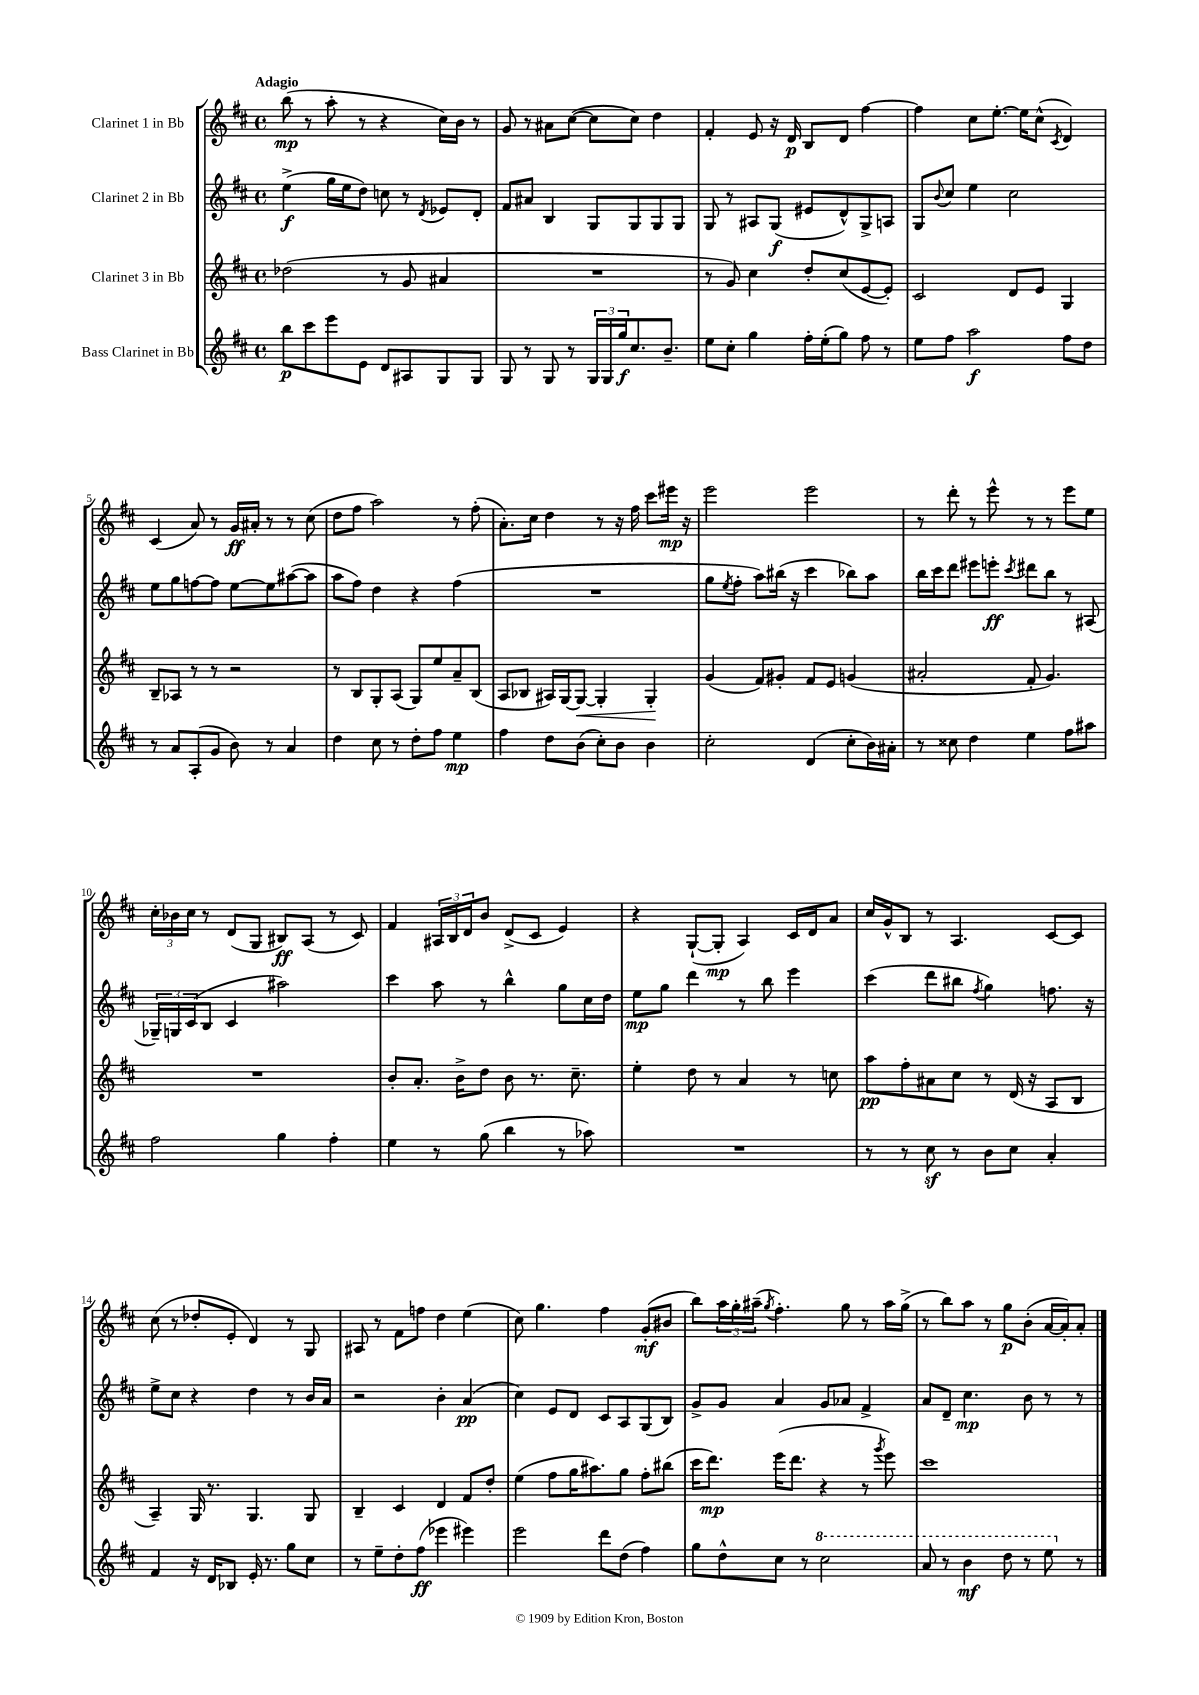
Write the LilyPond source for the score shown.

<<
\new StaffGroup <<
\new Staff = "s0" \with { instrumentName = "Clarinet 1 in Bb" } {
    \clef treble \key d \major \defaultTimeSignature \time 4/4 \tempo "Adagio"
    b''8\mp( r8 a''8-. r8 r4 cis''16) b'16 r8 |
    g'8 r8 ais'8 cis''8~( cis''8 cis''8) d''4 |
    fis'4-. e'8 r16 d'16\p b8 d'8 fis''4~ |
    fis''4 cis''8 e''8.~-. e''16 cis''8-^( \acciaccatura { cis'8 } d'4) |
    cis'4( a'8) r8 g'16\ff ais'16-. r8 r8 cis''8( |
    d''8 fis''8 a''2) r8 fis''8-.( |
    a'8.-.) cis''16 d''4 r8 r16 fis''16 cis'''8 eis'''16\mp r16 |
    e'''2 e'''2 |
    r8 d'''8-. r8 e'''8-^ r8 r8 e'''8 e''8 |
    \tuplet 3/2 { cis''16-. bes'16 cis''16 } r8 d'8( g8 bis8\ff) a8( r8 cis'8) |
    fis'4 \tuplet 3/2 { ais16 b16 d'16 } b'8 d'8->( cis'8 e'4) |
    r4 g8~-!( g8-.\mp a4) cis'16 d'16 a'8 |
    cis''16 g'16-^ b8 r8 a4. cis'8~ cis'8 |
    cis''8( r8 des''8-. e'8-. d'4) r8 g8 |
    ais8 r8 fis'8 f''8 d''4 e''4( |
    cis''8) g''4. fis''4 g'8-.\mf( bis'8 |
    b''8) \tuplet 3/2 { a''16 g''16-. ais''16--( } \acciaccatura { g''8 } fis''4.-.) g''8 r8 ais''16 g''16->( |
    r8 b''8) a''8 r8 g''8\p b'8-.( a'16~ a'16-.) a'8-. \bar "|." |
}
\new Staff = "s1" \with { instrumentName = "Clarinet 2 in Bb" } {
    \clef treble \key d \major \defaultTimeSignature \time 4/4
    e''4->\f( g''16 e''16 d''8) c''8 r8 \acciaccatura { d'8 } ees'8 d'8-. |
    fis'8 ais'8 b4 g8 g8 g8 g8 |
    g8 r8 ais8 g8\f( eis'8 d'8-^) g8-> a8 |
    g8 \appoggiatura { b'8 } cis''8 e''4 cis''2 |
    e''8 g''8 f''8~ f''8 e''8~ e''8 ais''8~( ais''8 |
    a''8 fis''8) d''4 r4 fis''4( |
    R1 |
    g''8 \acciaccatura { e''8 } fis''8-. a''8) bis''16( r16 cis'''4 bes''8) a''8 |
    b''16 cis'''16 d'''8 eis'''8 e'''8-.\ff \acciaccatura { cis'''8 } dis'''8 b''8 r8 ais8( |
    \tuplet 3/2 { ges16--) g16 cis'16( } b8 cis'4 ais''2) |
    cis'''4 a''8 r8 b''4-^ g''8 cis''16 d''16 |
    e''8\mp g''8 d'''4 r8 b''8 e'''4 |
    cis'''4( d'''8 bis''8 \acciaccatura { fis''8 } g''4) f''8. r16 |
    e''8-> cis''8 r4 d''4 r8 b'16 a'16 |
    r2 b'4-. a'4\pp( |
    cis''4) e'8 d'8 cis'8 a8 g8( b8) |
    g'8-> g'8 a'4 g'8 aes'8 fis'4-> |
    a'8 d'8-- cis''4.\mp b'8 r8 r8 \bar "|." |
}
\new Staff = "s2" \with { instrumentName = "Clarinet 3 in Bb" } {
    \clef treble \key d \major \defaultTimeSignature \time 4/4
    des''2( r8 g'8 ais'4 |
    R1 |
    r8 g'8) cis''4 d''8-. cis''8( e'8~ e'8-.) |
    cis'2 d'8 e'8 g4 |
    b8-- aes8 r8 r8 r2 |
    r8 b8 g8-. a8( g8) e''8 a'8-- b8( |
    a8 bes8 ais16) g16~ g8~\< g4-. g4-.\! |
    g'4( fis'8) gis'8-. fis'8 e'8 g'4( |
    ais'2-. fis'8-. g'4.) |
    R1 |
    b'8-. a'8.-. b'16-> d''8 b'8 r8. cis''8.-- |
    e''4-. d''8 r8 a'4 r8 c''8 |
    a''8\pp fis''8-. ais'8 cis''8 r8 d'16( r16 a8 b8 |
    a4--) g16 r8. g4. g8 |
    b4-- cis'4 d'4 fis'8 d''8-. |
    e''4( fis''8 g''16 ais''8.) g''8 fis''8-. bis''8( |
    cis'''16 d'''8.\mp) e'''16( d'''8. r4 r8 \acciaccatura { g'''8 } e'''8) |
    cis'''1 \bar "|." |
}
\new Staff = "s3" \with { instrumentName = "Bass Clarinet in Bb" } {
    \clef treble \key d \major \defaultTimeSignature \time 4/4
    b''8\p cis'''8 e'''8 e'8 d'8 ais8 g8 g8 |
    g8 r8 g8 r8 \tuplet 3/2 { g16 g16 g''16\f } cis''8. b'8.-- |
    e''8 cis''8-. g''4 fis''16-. e''16-.( g''8) fis''8 r8 |
    e''8 fis''8 a''2\f fis''8 d''8 |
    r8 a'8 a8-.( g'8 b'8) r8 a'4 |
    d''4 cis''8 r8 d''8-. fis''8 e''4\mp |
    fis''4 d''8 b'8( cis''8-.) b'8 b'4 |
    cis''2-. d'4( cis''8-. b'16) ais'16-. |
    r8 cisis''8 d''4 e''4 fis''8 ais''8 |
    fis''2 g''4 fis''4-. |
    e''4 r8 g''8( b''4 r8 aes''8) |
    R1 |
    r8 r8 cis''8\sf r8 b'8 cis''8 a'4-. |
    fis'4 r16 d'16 bes8 e'16-. r8. g''8 cis''8 |
    r8 e''8-- d''8-. fis''8\ff( ees'''4 eis'''4) |
    e'''2 d'''8 d''8( fis''4) |
    g''8 d''8-^ cis''8 r8 \ottava #1 cis'''2 |
    a''8 r8 b''4\mf d'''8 r8 e'''8 \ottava #0 r8 \bar "|." |
}
>>
>>
